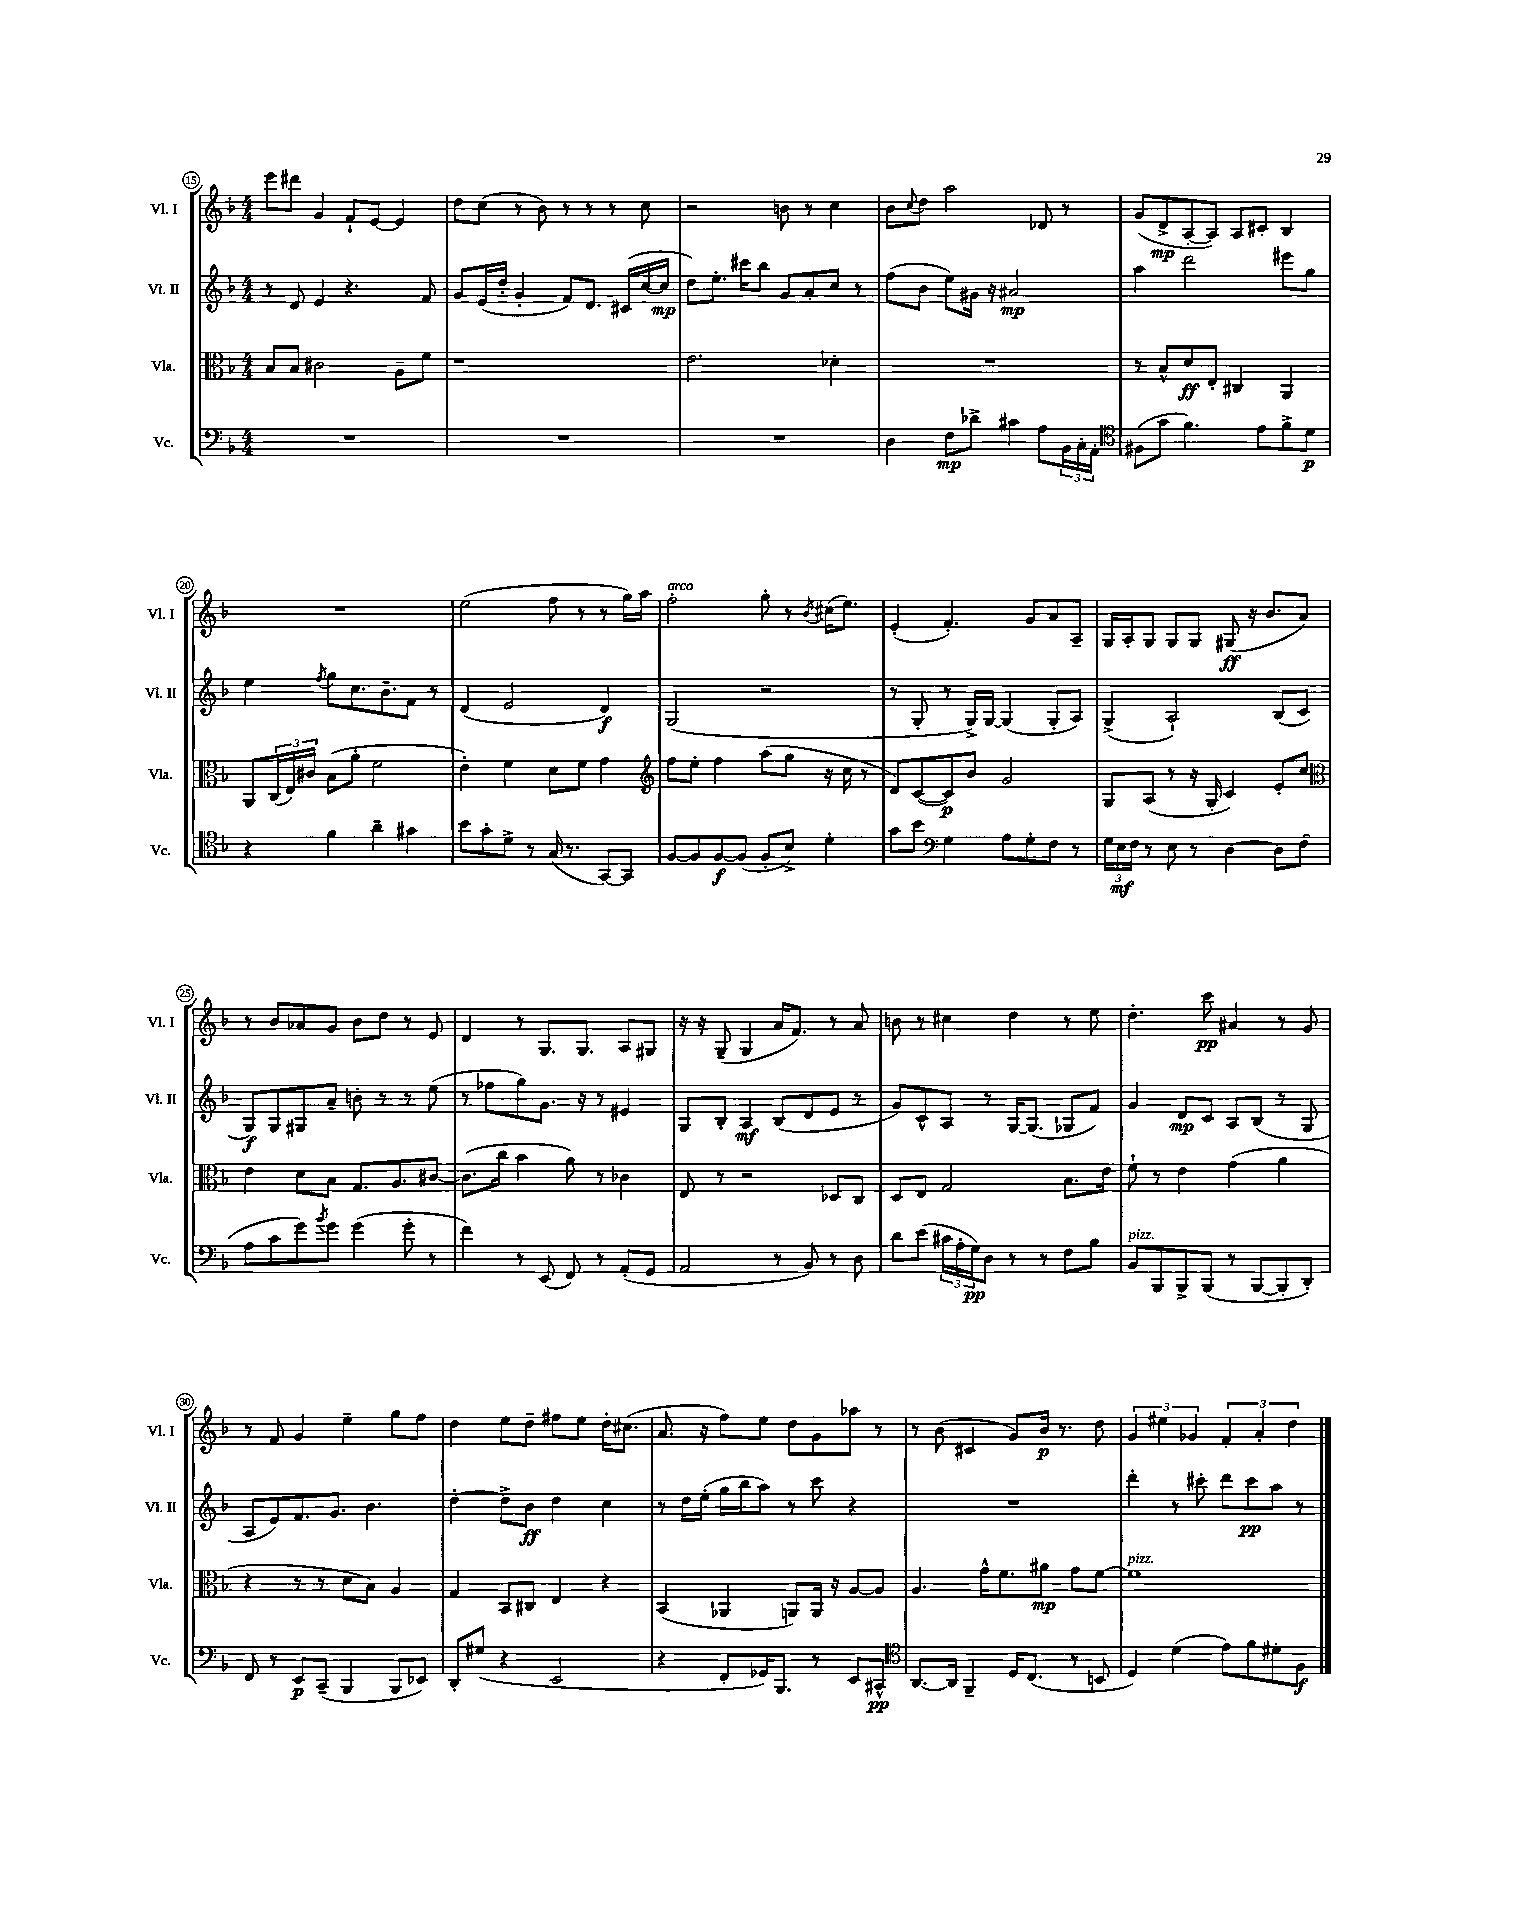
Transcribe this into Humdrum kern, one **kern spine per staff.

**kern	**kern	**kern	**kern
*staff4	*staff3	*staff2	*staff1
*clefF4	*clefC3	*clefG2	*clefG2
*k[b-]	*k[b-]	*k[b-]	*k[b-]
*M4/4	*M4/4	*M4/4	*M4/4
1r	8B-/L	8r	8eee\L
.	8B-/J	8d/	8ddd#\J
.	2c#\	4e/	4g/
.	.	4.r	8f`/L
.	.	.	[8e/J
.	8A~\L	.	4e/]
.	8f\J	8f/	.
=	=	=	=
1r	1r	8g/L	8dd\L
.	.	(16e/L	(8cc\J
.	.	16dd'/JJ	.
.	.	4g'/	8r
.	.	.	8b-\)
.	.	8f/L)	8r
.	.	8.d/J	8r
.	.	.	8r
.	.	(16c#/LL	.
.	.	[16cc/	8cc\
.	.	16cc/]JJ	.
=	=	=	=
1r	2.e\	8dd\L)	2r
.	.	8.ee'\J	.
.	.	16ccc#\LK	.
.	.	8bb-\J	.
.	.	8g/L	8b\
.	.	8a'/	8r
.	4d-'\	8cc/J	4cc\
.	.	8r	.
=	=	=	=
4D\	1r	(8ff\L	8b-\L
.	.	.	8qqcc/
.	.	8b-\J	8dd\J
8F\L	.	8ee\L)	2aa\
8d-^\J	.	16g#\Jk	.
.	.	16r	.
4c#\	.	2a#/	.
8A\L	.	.	8d-/
24BB-\L	.	.	8r
24C'\	.	.	.
24AA'\JJ	.	.	.
=	=	=	=
*clefC4	*	*	*
(8F#\L	8r	4aa\	(8g/L
8g\J	8B-^^/L	.	8d^/
4.f\)	8d/	2ddd\	[8A'/
.	8E'/J	.	8A/]J)
.	4C#/	.	8A/L
8e\L	.	.	8c#'/J
8f^\	4AA/	8eee#\L	4B-/
8d\J	.	8gg\J	.
=	=	=	=
4r	8AA/L	4ee\	1r
.	(24C/L	.	.
.	24E/)	.	.
.	24c#/JJ	.	.
.	.	8qff/	.
4f\	(8B-\L	8gg\L	.
.	8a'\J	8.cc\	.
4a~\	2f\	.	.
.	.	8.b-~\	.
4g#\	.	8f\J	.
.	.	8r	.
=	=	=	=
8b-\L	4e'\)	(4d/	(2ee\
8g'\	.	.	.
8d^\J	4f\	2e/	.
8r	.	.	.
(16G/	8d\L	.	8ff\
8.r	.	.	.
.	8f\J	.	8r
[8GG/L)	4g\	4d/)	8r
8GG/]J	.	.	16gg\LL)
.	.	.	16aa\JJ
=	=	=	=
*	*clefG2	*	*
[8F/L	8ff\L	(2G/	2ff'\
8F/]	8ee'\J	.	.
[8F/	4ff\	.	.
(8F/]J	.	.	.
8F'/L	(8aa\L	2r	8gg'\
8B-^/J)	8gg\J	.	8r
.	.	.	8qb-/
4d'\	16r	.	(16cc#\LK
.	16cc\	.	8.ee\J)
.	8r	.	.
=	=	=	=
8g\L	8d/L)	8r	(4e'/
8b-\J	([8c/	8G'/	.
*clefF4	*	*	*
4G\	8c/])	8r	4.f'/)
.	8b-/J	16G^/LL)	.
.	.	[16G/JJ	.
8A\L	2g/	(4G/]	.
8G'\	.	.	8g/L
8F\J	.	8G'/L	8a/
8r	.	8A/J)	8A~/J
=	=	=	=
24G\LL	8G/L	(4G^/	16G/LL
24E\	.	.	.
.	.	.	16A'/J
24F\JJ	.	.	.
8r	(8A/J	.	8G/J
8E\	8r	2A`/)	8G/L
8r	16r	.	8G/J
.	16G'/	.	.
[4D\	4c/)	.	(8G#/
.	.	.	16r
.	.	.	8.b-/L
8D\]L	8e'/L	(8B-/L	.
(8F\J	8cc/J	8c/J	8a/J)
=	=	=	=
*	*clefC3	*	*
8A\L	4e\	8G/L)	8r
8c\	.	8G/	8b-/L
8g\)	8d\L	8G#/	8a-/
8qb-/	.	.	.
8g\J	8B-\J	8a~/J	8g/J
(4g\	8.G/L	8b'\	8b-\L
.	.	8r	8dd\J
.	8.A/	.	.
8g'\	.	8r	8r
8r	[8c#/J	(8ee\	8e/
=	=	=	=
4f\)	(8.c#\]L	8r	4d/
.	.	8ff-\L	.
.	16cc\Jk	.	.
8r	4b-\	8gg\)	8r
(8EE/	.	8.g\J	8.G/L
8FF/)	8a\)	.	.
.	.	16r	8.G/J
8r	8r	8r	.
(8AA'/L	4c-\	4e#/	8A/L
8GG/J	.	.	8G#/J
=	=	=	=
2AA/	8E/	8G/L	16r
.	.	.	16r
.	8r	8B-'/J	(8G~/
.	2r	4A/	4G/
8r	.	(8B-/L	16a/LK
.	.	.	8.f/J)
8BB-/)	.	8d/	.
8r	8D-/L	8e/J	8r
8D\	8C/J	8r	8a/
=	=	=	=
8d\L	8D/L	8g/L)	8b\
(8e\J	8E/J	8c^^/	8r
24c#\LL	2G/	8A/J	4cc#\
24A'\	.	.	.
24G\J)	.	.	.
8D\J	.	8r	.
8r	.	[16G/LK	4dd\
.	.	(8.G/]J	.
8r	.	.	.
8F\L	8.B-\L	8G-/L	8r
8B-\J	.	8f/J)	8ee\
.	16e\Jk	.	.
=	=	=	=
8BB-/L	8f`\	4g/	4.dd'\
8BBB-/	8r	.	.
8BBB-^/	4e\	8d/L	.
(8BBB-/J	.	8c/J	8ccc\
8r	(4g\	8A/L	4a#/
[8BBB-/L	.	(8B-/J	.
8BBB-'/]	4a\	8r	8r
8DD'/J)	.	8G/	8g/
=	=	=	=
8FF/	4r	8A/L	8r
8r	.	8e/)	8f/
8EE/L	8r	8.f/	4g/
(8CC~/J	8r	.	.
.	.	8.g/J	.
4BBB-/	8d\L	.	4ee~\
.	8B-\J)	4.b-\	.
8BBB-/L	4A/	.	8gg\L
8EE-/J)	.	.	8ff\J
=	=	=	=
8DD'/L	4G/	[4dd'\	4dd\
(8G#/J	.	.	.
4r	8BB-/L	8dd^\]L	8ee\L
.	8C#/J	8b-\J	8dd~\J
2EE/	4E/	4dd\	8ff#\L
.	.	.	8ee\J
.	4r	4cc\	16dd'\LK
.	.	.	(8.cc#\J
=	=	=	=
4r	(4BB-/	8r	8.a/
.	.	16dd\LL	.
.	.	(16ee'\JJ	16r
8FF'/L	4AA-/	16gg\LL	8ff\L)
.	.	16bb-\J	.
16GG-/K)	.	8aa\J)	8ee\J
8.BBB-/J	.	.	.
.	8AA/L)	8r	8dd\L
8r	16AA/Jk	8ccc\	8g\
.	16r	.	.
8EE/L	[8A/L	4r	8aa-\J
8CC#^^/J	8A/]J	.	8r
=	=	=	=
*clefC4	*	*	*
[8.AA/L	4.A/	1r	8r
.	.	.	(8b-\
16AA/]Jk	.	.	.
4FF~/	.	.	4c#/
.	16g^^\LK	.	.
.	8.f\	.	.
16D/LK	.	.	8g/L)
(8.C/J	.	.	.
.	8a#\J	.	16b-/Jk
.	.	.	8.r
8r	8g\L	.	.
8BB/	[8f\J	.	8dd\
=	=	=	=
4D/)	1f]	4ddd'\	6g/
.	.	.	6ee#\
(4d\	.	8r	.
.	.	.	6g-/
.	.	8ccc#'\	.
8e\L)	.	8ddd\L	6f'/
8f\	.	8ccc#\	.
.	.	.	6a'/
8d#'\	.	8aa\J	.
.	.	.	6dd\
8F\J	.	8r	.
==	==	==	==
*-	*-	*-	*-
